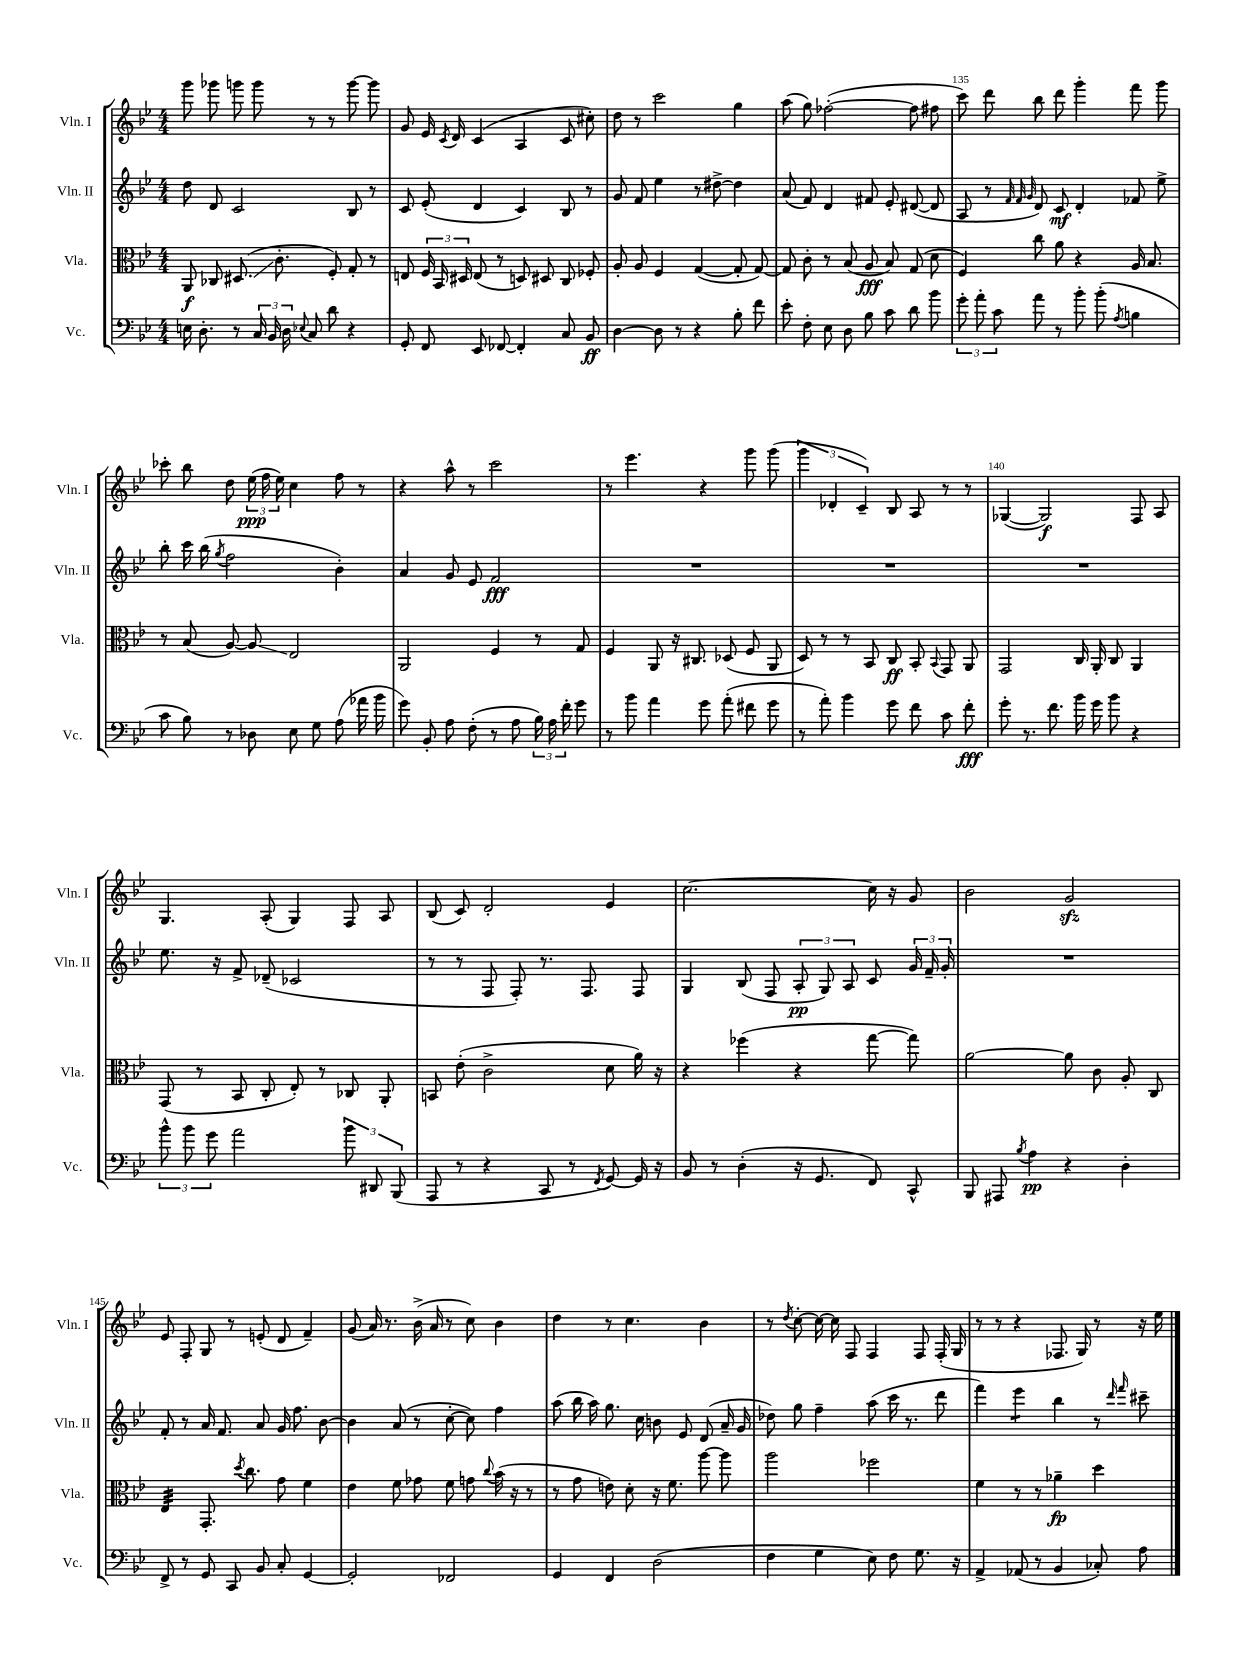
<<
\new StaffGroup <<
\new Staff = "s0" \with { instrumentName = "Vln. I" shortInstrumentName = "Vln. I" } {
    \clef treble \key bes \major \numericTimeSignature \time 4/4
    \autoBeamOff g'''8 ges'''8 g'''8 g'''8 r8 r8 g'''8~ g'''8 |
    g'8 ees'16 \acciaccatura { c'8 } d'16 c'4( a4 c'8 cis''8-.) |
    d''8 r8 c'''2 g''4 |
    a''8( g''8) fes''2~-.( fes''8 fis''8 |
    c'''8) d'''8 bes''8 d'''8 g'''4-. f'''8 g'''8 |
    ces'''8-. bes''8 d''8 \tuplet 3/2 { ees''16\ppp( f''16 ees''16) } c''4 f''8 r8 |
    r4 a''8-^ r8 c'''2 |
    r8 ees'''4. r4 g'''8 g'''8( |
    \tuplet 3/2 { g'''4 des'4-. c'4--) } bes8 a8 r8 r8 |
    ges4~( ges2\f) f8 a8 |
    g4. a8-.( g4) f8 a8 |
    bes8( c'8) d'2-. ees'4 |
    c''2.~ c''16 r16 g'8 |
    bes'2 g'2\sfz |
    ees'8 f8-. g8 r8 e'8-.( d'8 f'4--) |
    g'8( a'16) r8. bes'16->( a'16 r8 c''8) bes'4 |
    d''4 r8 c''4. bes'4 |
    r8 \acciaccatura { d''8 } c''8~-. c''16~ c''16 f8 f4 f8 f16-.( g16 |
    r8 r8 r4 fes8. g16) r8 r16 ees''16 \bar "|." |
}
\new Staff = "s1" \with { instrumentName = "Vln. II" shortInstrumentName = "Vln. II" } {
    \clef treble \key bes \major \numericTimeSignature \time 4/4
    \autoBeamOff d''8 d'8 c'2 bes8 r8 |
    c'8 ees'8-.( d'4 c'4) bes8 r8 |
    g'8 f'8 ees''4 r8 dis''8~-> dis''4 |
    a'8( f'8) d'4 fis'8 ees'8-. dis'8~( dis'8 |
    a8 r8 \grace { f'32 f'32 g'32 } d'8) c'8\mf d'4-. fes'8 ees''8-> |
    bes''8-. c'''16 bes''16( \acciaccatura { g''8 } f''2 bes'4-.) |
    a'4 g'8 ees'8 f'2\fff |
    R1 |
    R1 |
    R1 |
    ees''8. r16 f'8-> des'8--( ces'2 |
    r8 r8 f8 f8-.) r8. f8. f8 |
    g4 bes8( f8 \tuplet 3/2 { a8-.\pp g8) a8 } c'8 \tuplet 3/2 { g'16 f'16-- g'16-. } |
    R1 |
    f'8-. r8 a'16 f'8. a'8 g'16 f''8. bes'8~ |
    bes'4 a'8( r8 c''8~-. c''8) f''4 |
    a''8( bes''16 a''16) g''8. c''16 b'8 ees'8 d'8( a'16-- g'16 |
    des''8) g''8 f''4-- a''8( c'''16 r8. d'''8 |
    f'''4) ees'''4:8 bes''4 r8 \grace { d'''16 f'''16 } cis'''8-- \bar "|." |
}
\new Staff = "s2" \with { instrumentName = "Vla." shortInstrumentName = "Vla." } {
    \clef alto \key bes \major \numericTimeSignature \time 4/4
    \autoBeamOff a,8\f ces8 dis8.\glissando( c'8.-. f8-.) g8-. r8 |
    e8 \tuplet 3/2 { f16 bes,16 dis16 } e8( r8 d8) dis8 c8 fes8-. |
    a8-. a8 f4 g4~( g8-. g8~) |
    g8 c'8-. r8 bes8( a8\fff bes8) g8( d'8 |
    f4) c''8 a'8 r4 a16 bes8. |
    r8 bes8( a8~) a8\glissando ees2 |
    a,2 f4 r8 g8 |
    f4 a,8 r16 cis8. des8( f8 a,8 |
    d8) r8 r8 bes,8 c8\ff bes,8-. \appoggiatura { bes,8 } g,8 a,8 |
    g,2 c16 a,16-. c8 a,4 |
    g,8( r8 bes,8 c8-. ees8-.) r8 ces8 a,8-. |
    b,8 ees'8-.( c'2-> d'8 a'16) r16 |
    r4 fes''4( r4 g''8~ g''8) |
    a'2~ a'8 c'8 a8-. c8 |
    ees4:32 g,8.-. \acciaccatura { d''8 } c''8. g'8 f'4 |
    ees'4 f'8 ges'8 f'8 g'8 \appoggiatura { c''8 } bes'16( r16 r8 |
    r8 g'8 e'8) d'8-. r16 f'8. a''8~ a''8 |
    a''2 fes''2 |
    f'4 r8 r8 aes'4--\fp d''4 \bar "|." |
}
\new Staff = "s3" \with { instrumentName = "Vc." shortInstrumentName = "Vc." } {
    \clef bass \key bes \major \numericTimeSignature \time 4/4
    \autoBeamOff e16 d8.-. r8 \tuplet 3/2 { c16 bes,16 d16 } \appoggiatura { ees8 } c8 d'8 r4 |
    g,8-. f,8 ees,8 fes,8~ fes,4-. c8 bes,8\ff |
    d4~ d8 r8 r4 bes8-. f'8 |
    ees'8-. f8-. ees8 d8 bes8 c'8 d'8 bes'8 |
    \tuplet 3/2 { g'8-. a'8-. c'8 } a'8 r8 bes'8-. bes'8-.( \acciaccatura { a8 } b4 |
    c'8 bes8) r8 des8 ees8 g8 a8( aes'16 bes'16 |
    g'8) bes,8-. a8 f8-.( r8 a8 \tuplet 3/2 { bes16) a16 f'16-. } g'8 |
    r8 bes'8 a'4 g'8 a'8-.( fis'8 g'8 |
    r8 a'8-.) bes'4 g'8 f'8 c'8 f'8-.\fff |
    g'8-. r8. f'8. bes'16 g'16 bes'8 r4 |
    \tuplet 3/2 { bes'8-^ bes'8 g'8 } a'2 \tuplet 3/2 { bes'8 dis,8 bes,,8( } |
    a,,8 r8 r4 c,8 r8 \acciaccatura { f,8 } g,8~) g,16 r16 |
    bes,8 r8 d4-.( r16 g,8. f,8) c,8-^ |
    bes,,8 ais,,8 \acciaccatura { bes8 } a4\pp r4 d4-. |
    f,8-> r8 g,8 c,8 bes,8 c8-. g,4~ |
    g,2-. fes,2 |
    g,4 f,4 d2( |
    f4 g4 ees8) f8 g8. r16 |
    a,4-> aes,8( r8 bes,4 ces8-.) a8 \bar "|." |
}
>>
>>
\layout { \context { \Score currentBarNumber = #131 \override BarNumber.break-visibility = ##(#f #t #t) barNumberVisibility = #(every-nth-bar-number-visible 5) } }
